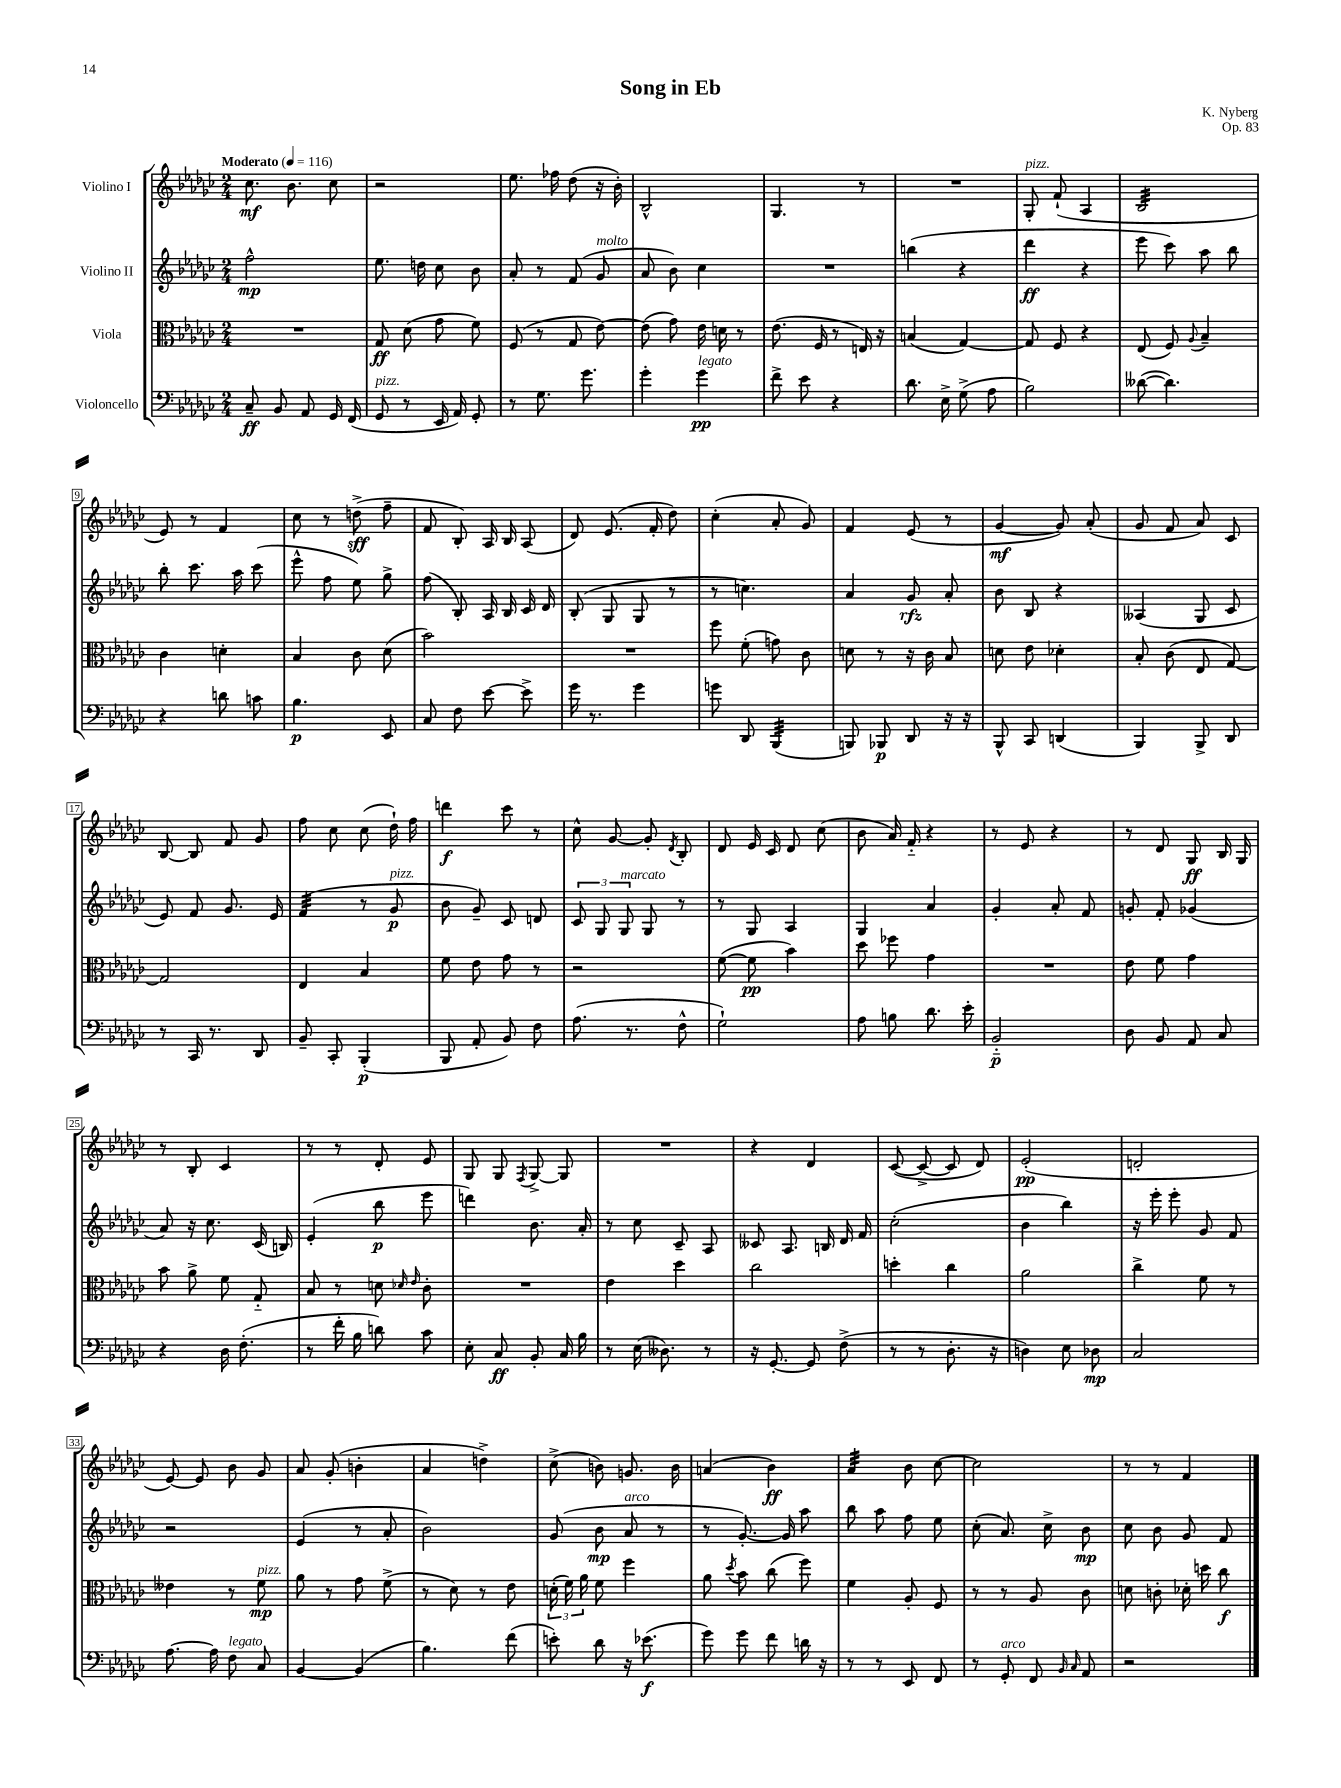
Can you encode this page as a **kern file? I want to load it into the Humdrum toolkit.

**kern	**kern	**kern	**kern
*staff4	*staff3	*staff2	*staff1
*clefF4	*clefC3	*clefG2	*clefG2
*k[b-e-a-d-g-c-]	*k[b-e-a-d-g-c-]	*k[b-e-a-d-g-c-]	*k[b-e-a-d-g-c-]
*M2/4	*M2/4	*M2/4	*M2/4
*MM116	*MM116	*MM116	*MM116
8C-~	2r	2ff^^	8.cc-
8BB-	.	.	.
.	.	.	8.b-
8AA-	.	.	.
16GG-	.	.	8cc-
(16FF	.	.	.
=	=	=	=
8GG-	8G-	8.ee-	2r
8r	(8d-	.	.
.	.	16dd	.
16EE-	8g-	8cc-	.
16AA-)	.	.	.
8GG-'	8f)	8b-	.
=	=	=	=
8r	(8F	8a-'	8.ee-
8.G-	8r	8r	.
.	.	.	16ff-
.	8G-	(8f	(8dd-
8.g-	.	.	.
.	[8e-)	8g-	16r
.	.	.	16b-')
=	=	=	=
4g-'	(8e-]	8a-	2B-^^
.	8g-)	8b-)	.
4g-	16e-	4cc-	.
.	16d	.	.
.	8r	.	.
=	=	=	=
8f^	(8.e-	2r	4.G-
8e-	.	.	.
.	16F	.	.
4r	8r	.	.
.	16E)	.	8r
.	16r	.	.
=	=	=	=
8.d-	(4B	(4bb	2r
16E-^	.	.	.
(8G-^	[4G-)	4r	.
8A-	.	.	.
=	=	=	=
2B-)	8G-]	4ddd-	8G-'
.	8F	.	(8f`
.	4r	4r	4A-
=	=	=	=
([8d--	(8E-	8eee-	2B-
4.d--])	8F)	8ccc-)	.
.	8qqA-	.	.
.	4B-~	8aa-	.
.	.	8bb-	.
=	=	=	=
4r	4c-	8bb-'	8e-)
.	.	8.ccc-	8r
8d	4d'	.	4f
.	.	16aa-	.
8c	.	(8ccc-	.
=	=	=	=
4.B-	4B-	8eee-^^	8cc-
.	.	8ff	8r
.	8c-	8ee-)	(8dd^
8EE-	(8d-	8gg-^	8ff~
=	=	=	=
8C-	2b-)	(8ff	8f
8F	.	8B-')	8B-')
[8e-	.	16A-	16A-
.	.	16B-	16B-
8e-^]	.	16c-	(8A-
.	.	16d-	.
=	=	=	=
16g-	2r	(8B-'	8d-)
8.r	.	.	.
.	.	8G-	(8.e-
4g-	.	8G-	.
.	.	.	16f'
.	.	8r	8dd-)
=	=	=	=
8g	8ff	8r	(4cc-'
8DD-	(8f'	4.cc)	.
(4BBB-	8g)	.	8a-'
.	8c-	.	8g-)
=	=	=	=
8BBB)	8d	4a-	4f
8BBB-	8r	.	.
8DD-	16r	8g-	(8e-
.	16c-	.	.
16r	8B-	8a-'	8r
16r	.	.	.
=	=	=	=
8BBB-^^	8d	8b-	[4g-
8CC-	8e-	8B-	.
(4DD	4d-'	4r	8g-])
.	.	.	(8a-'
=	=	=	=
4BBB-)	8B-'	(4A--	8g-
.	(8c-	.	8f
8BBB-^	8E-	8G-	8a-)
8DD-	[8G-)	8c-	8c-
=	=	=	=
8r	2G-]	8e-)	[8B-
16CC-	.	8f	8B-]
8.r	.	.	.
.	.	8.g-	8f
8DD-	.	.	8g-
.	.	16e-	.
=	=	=	=
8BB-~	4E-	(4f	8ff
8CC-'	.	.	8cc-
(4BBB-'	4B-	8r	(8cc-
.	.	8g-	16dd-`)
.	.	.	16ff
=	=	=	=
8BBB-	8f	8b-	4ddd
8AA-'	8e-	8g-~)	.
8BB-)	8g-	8c-	8ccc-
8F	8r	8d	8r
=	=	=	=
(8.A-	2r	12c-	8cc-^^
.	.	12G-	.
.	.	.	[8g-
.	.	12G-	.
8.r	.	.	.
.	.	8G-	8g-']
.	.	.	8qd-
8F^^	.	8r	8B-'
=	=	=	=
2G-`)	([8f	8r	8d-
.	8f]	8G-	16e-
.	.	.	16c-
.	4b-)	4A-	8d-
.	.	.	(8cc-
=	=	=	=
8A-	8dd-	4G-	8b-
8B	8ff-	.	16a-)
.	.	.	16f'~
8.d-	4g-	4a-	4r
16e-'	.	.	.
=	=	=	=
2BB-'~	2r	4g-'	8r
.	.	.	8e-
.	.	8a-'	4r
.	.	8f	.
=	=	=	=
8D-	8e-	8g'	8r
8BB-	8f	8f'	8d-
8AA-	4g-	(4g-	8G-
8C-	.	.	16B-
.	.	.	16G-
=	=	=	=
4r	8b-	8a-)	8r
.	8a-^	16r	8B-'
.	.	8.cc-	.
16D-	8f	.	4c-
(8.F'	.	.	.
.	8G-'~	(16c-	.
.	.	16B)	.
=	=	=	=
8r	8B-	(4e-'	8r
16f'	8r	.	8r
16B-	.	.	.
8d)	8d	8bb-	8d-'
.	16qqd-	.	.
.	16qqe-	.	.
8c-	8c-'	8eee-	8e-
=	=	=	=
8E-'	2r	4ddd)	8G-
8C-	.	.	8G-
.	.	.	8qF
8BB-'	.	8.b-	[8G-^
16C-	.	.	8G-]
16B-	.	16a-'	.
=	=	=	=
8r	4e-	8r	2r
(16E-	.	8cc-	.
8.D--)	.	.	.
.	4dd-	8c-~	.
8r	.	8A-	.
=	=	=	=
16r	2cc-	8c--	4r
[8.GG-'	.	.	.
.	.	8.A-	.
8GG-]	.	.	4d-
.	.	16B	.
(8F^	.	16d-	.
.	.	16f	.
=	=	=	=
8r	4dd'	(2cc-'	([8c-
8r	.	.	8c-^_
8.D-'	4cc-	.	8c-]
.	.	.	8d-)
16r	.	.	.
=	=	=	=
4D)	2a-	4b-	(2e-'
8E-	.	4bb-)	.
8D-	.	.	.
=	=	=	=
2C-	4cc-^	16r	2d'
.	.	16eee-'	.
.	.	8eee-'	.
.	8f	8g-	.
.	8r	8f	.
=	=	=	=
[8.A-	4e--	2r	[8e-)
.	.	.	8e-]
16A-]	.	.	.
8F	8r	.	8b-
8C-	8f	.	8g-
=	=	=	=
[4BB-	8a-	(4e-	8a-
.	8r	.	(8g-'
(4BB-]	8g-	8r	4b'
.	(8f^	8a-'	.
=	=	=	=
4.B-)	8r	2b-)	4a-
.	8d-)	.	.
.	8r	.	4dd^)
(8f	8e-	.	.
=	=	=	=
8e')	(24d'	(8g-	(8cc-^
.	24f)	.	.
.	24a-	.	.
8d-	8f	8b-	8b)
16r	4ff	8a-	8.g
(8.e-	.	.	.
.	.	8r	.
.	.	.	16b
=	=	=	=
8g-)	8a-	8r	(4a
.	8qdd-	.	.
8g-	8b-	[8.g-')	.
8f	(8cc-	.	4b-)
.	.	16g-]	.
16d	8ff)	8aa-	.
16r	.	.	.
=	=	=	=
8r	4f	8bb-	4a-
8r	.	8aa-	.
8EE-	8A-'	8ff	8b-
8FF	8F	8ee-	[8cc-
=	=	=	=
8r	8r	(8cc-'	2cc-]
8GG-'	8r	8.a-)	.
8FF	8A-	.	.
.	.	16cc-^	.
16qqBB-	.	.	.
16qqC-	.	.	.
8AA-	8c-	8b-	.
=	=	=	=
2r	8d	8cc-	8r
.	8c'	8b-	8r
.	16d-'	8g-	4f
.	16dd	.	.
.	8cc-	8f	.
==	==	==	==
*-	*-	*-	*-
